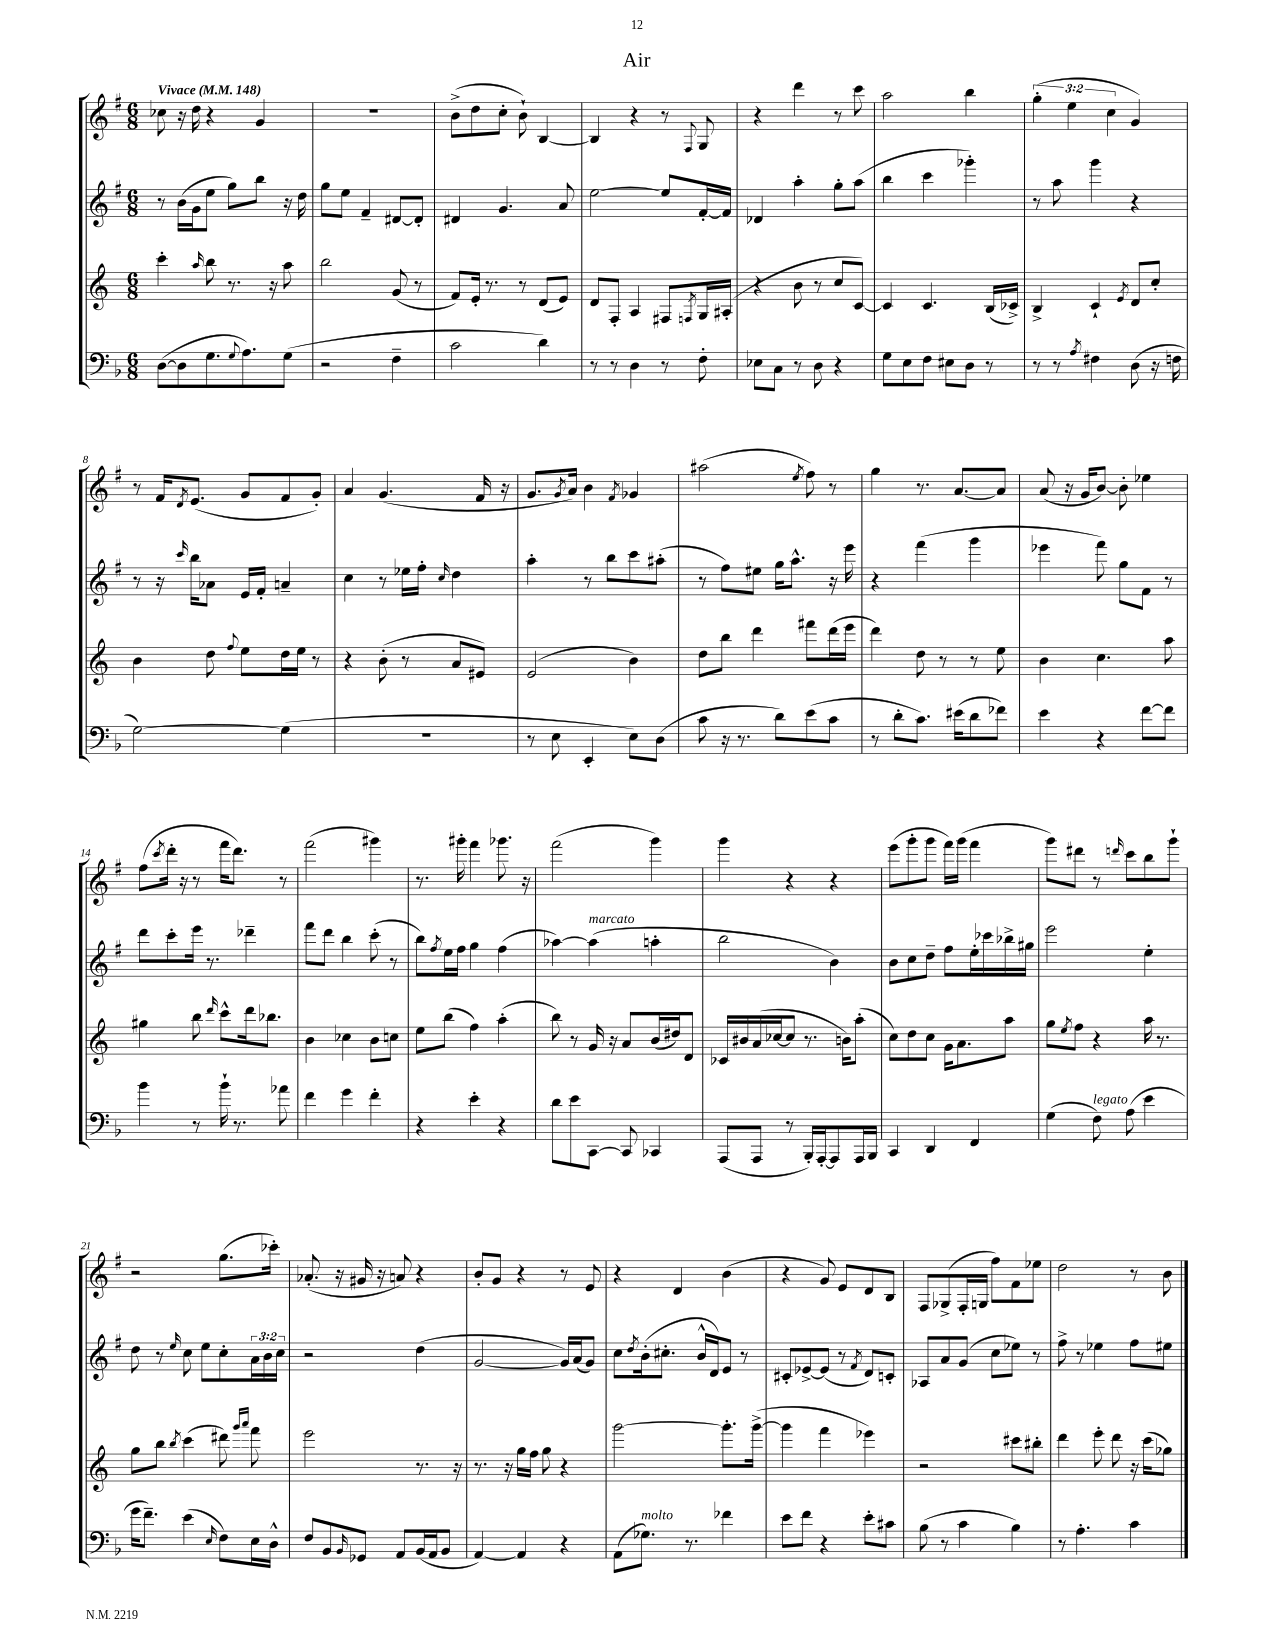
\header { title = "Air" }
<<
\new StaffGroup <<
\new Staff = "s0" {
    \clef treble \key g \major \numericTimeSignature \time 6/8 \override Staff.TupletNumber.text = #tuplet-number::calc-fraction-text \tempo "Vivace" 4 = 148
    ces''8 r16 d''16 r4 g'4 |
    R2. |
    b'8->( d''8 c''8-. b'8-!) b4~ |
    b4 r4 r8 \appoggiatura { fis8 } g8 |
    r4 d'''4 r8 c'''8 |
    a''2 b''4 |
    \tuplet 3/2 { g''4-.( e''4 c''4 } g'4) |
    r8 fis'16 \acciaccatura { d'8 } e'8.( g'8 fis'8 g'8-.) |
    a'4 g'4.( fis'16 r16 |
    g'8. \acciaccatura { g'8 } a'16) b'4 \acciaccatura { fis'8 } ges'4 |
    ais''2( \acciaccatura { e''8 } fis''8) r8 |
    g''4 r8. a'8.~ a'8 |
    a'8( r16 g'16 b'8~) b'8-. ees''4 |
    fis''8( \acciaccatura { c'''8 } d'''16-. r16 r8 fis'''16 d'''8.) r8 |
    fis'''2( gis'''4) |
    r8. gis'''16-. fis'''4 ges'''8. r16 |
    fis'''2( g'''4) |
    g'''4 r4 r4 |
    e'''8( g'''8-. g'''8 fis'''16) g'''16( fis'''4 |
    g'''8) dis'''8 r8 \grace { d'''16 } c'''8 b''8 g'''8-! |
    r2 g''8.( ces'''16-.) |
    aes'8.-.( r16 gis'16 r16 a'8) r4 |
    b'8-. g'8 r4 r8 e'8 |
    r4 d'4 b'4( |
    r4 g'8) e'8 d'8 b8 |
    fis8 ges8->( fis16-. g16 fis''8) fis'8 ees''8 |
    d''2 r8 b'8 \bar "|." |
}
\new Staff = "s1" {
    \clef treble \key g \major \numericTimeSignature \time 6/8 \override Staff.TupletNumber.text = #tuplet-number::calc-fraction-text
    r8 b'16( g'16 e''8 g''8) b''8 r16 d''16 |
    g''8 e''8 fis'4-- dis'8~ dis'8-. |
    dis'4 g'4. a'8 |
    e''2~ e''8 fis'16~-. fis'16 |
    des'4 a''4-. g''8-. a''8( |
    b''4 c'''4 ges'''4-.) |
    r8 a''8 g'''4 r4 |
    r8 r16 \grace { c'''16 } b''16 aes'8 e'16 fis'16-. a'4-- |
    c''4 r8 ees''16 fis''16-. \grace { c''16 } d''4 |
    a''4-. r8 b''8 c'''8 ais''8-.( |
    r8 fis''8) eis''8 g''16 a''8.-^ r16 e'''16 |
    r4 fis'''4( g'''4 |
    ees'''4 fis'''8) g''8 fis'8 r8 |
    d'''8 c'''8-. e'''16 r8. des'''4-- |
    fis'''8 d'''8 b''4 c'''8-.( r8 |
    b''8) \acciaccatura { fis''8 } e''16 fis''16 g''4 fis''4( |
    aes''4~) aes''4^\markup { \italic "marcato" }( a''4-. |
    b''2 b'4) |
    b'8 c''8 d''8-- fis''8 e''16-. ces'''16 bes''16-> gis''16 |
    e'''2 e''4-. |
    d''8 r8 \grace { e''16 } c''8 e''8 c''8-. \tuplet 3/2 { a'16 b'16 c''16 } |
    r2 d''4( |
    g'2~ g'16) a'16( g'8) |
    c''8 \acciaccatura { d''8 } b'16-.( cis''8.-. b'16-^ d'16) e'8 r8 |
    cis'8-. ees'8~-> ees'8( r8 \acciaccatura { fis'8 } d'8) c'8-. |
    aes8 a'8 g'8( c''8 ees''8) r8 |
    fis''8-> r8 ees''4 fis''8 eis''8 \bar "|." |
}
\new Staff = "s2" {
    \clef treble \key c \major \numericTimeSignature \time 6/8
    c'''4-. \grace { a''16 } b''8 r8. r16 a''8 |
    b''2 g'8( r8 |
    f'8) e'16-. r8. r8 d'8( e'8) |
    d'8 f8-. a4 fis8 \acciaccatura { f8 } g16 ais16-.( |
    r4 b'8 r8 c''8 c'8~) |
    c'4 c'4. b16( ces'16->) |
    b4-> c'4-! \acciaccatura { e'8 } d'8 c''8-. |
    b'4 d''8 \appoggiatura { f''8 } e''8 d''16 e''16 r8 |
    r4 b'8-.( r8 a'8 eis'8) |
    e'2( b'4) |
    d''8 b''8 d'''4 fis'''8 d'''16( e'''16 |
    d'''4) d''8 r8 r8 e''8 |
    b'4 c''4. a''8 |
    gis''4 b''8 \grace { d'''16 } c'''8-^ d'''16 bes''8. |
    b'4 ces''4 b'8 c''8 |
    e''8 b''8( f''4) a''4-.( |
    b''8) r8 g'16 r16 a'8 b'16( dis''16) d'8 |
    ces'16 bis'16 a'16( ces''16~ ces''8 r8. b'16) a''8-.( |
    c''8) d''8 c''8 g'16 a'8. a''8 |
    g''8 \acciaccatura { e''8 } f''8 r4 a''16 r8. |
    g''8 b''8 \acciaccatura { b''8 } c'''4( dis'''8) \grace { g'''16 a'''16 } f'''8 |
    e'''2 r8. r16 |
    r8. r16 g''16 f''16 g''8 r4 |
    g'''2~ g'''8.-. g'''16~->( |
    g'''4 f'''4 ees'''4) |
    r2 cis'''8 bis''8-. |
    d'''4 e'''8-. d'''8 r16 c'''16( ges''8) \bar "|." |
}
\new Staff = "s3" {
    \clef bass \key f \major \numericTimeSignature \time 6/8
    d8~( d8 g8. \appoggiatura { g8 } a8.) g8( |
    r2 f4-- |
    c'2 d'4) |
    r8 r8 d4 r8 f8-. |
    ees8 c8 r8 d8 r4 |
    g8 e8 f8 eis8 d8 r8 |
    r8 r8 \acciaccatura { a8 } fis4 d8( r16 f16 |
    g2~) g4( |
    R2. |
    r8 e8 e,4-. e8) d8( |
    c'8 r16 r8. d'8) e'8( c'8 |
    r8 d'8-. c'8.) eis'16( d'8 fes'8) |
    e'4 r4 f'8~ f'8 |
    bes'4 r8 bes'16-! r8. aes'8 |
    f'4 g'4 f'4-. |
    r4 e'4-. r4 |
    d'8 e'8 c,8~ c,8 ces,4 |
    a,,8( a,,8 r8 bes,,16-.) a,,16~-. a,,8 a,,16 bes,,16 |
    c,4 d,4 f,4 |
    g4( f8^\markup { \italic "legato" }) a8( e'4 |
    g'16 f'8.--) e'4( \grace { e16 } f8) e16 d16-^ |
    f8 bes,8 \grace { bes,16 } ges,8 a,8 bes,16( a,16 bes,8 |
    a,4~) a,4 r4 |
    a,8( ges8.^\markup { \italic "molto" }) r8. fes'4 |
    e'8 f'8 r4 e'8-. cis'8 |
    bes8( r8 c'4 bes4) |
    r8 a4.-. c'4 \bar "|." |
}
>>
>>
